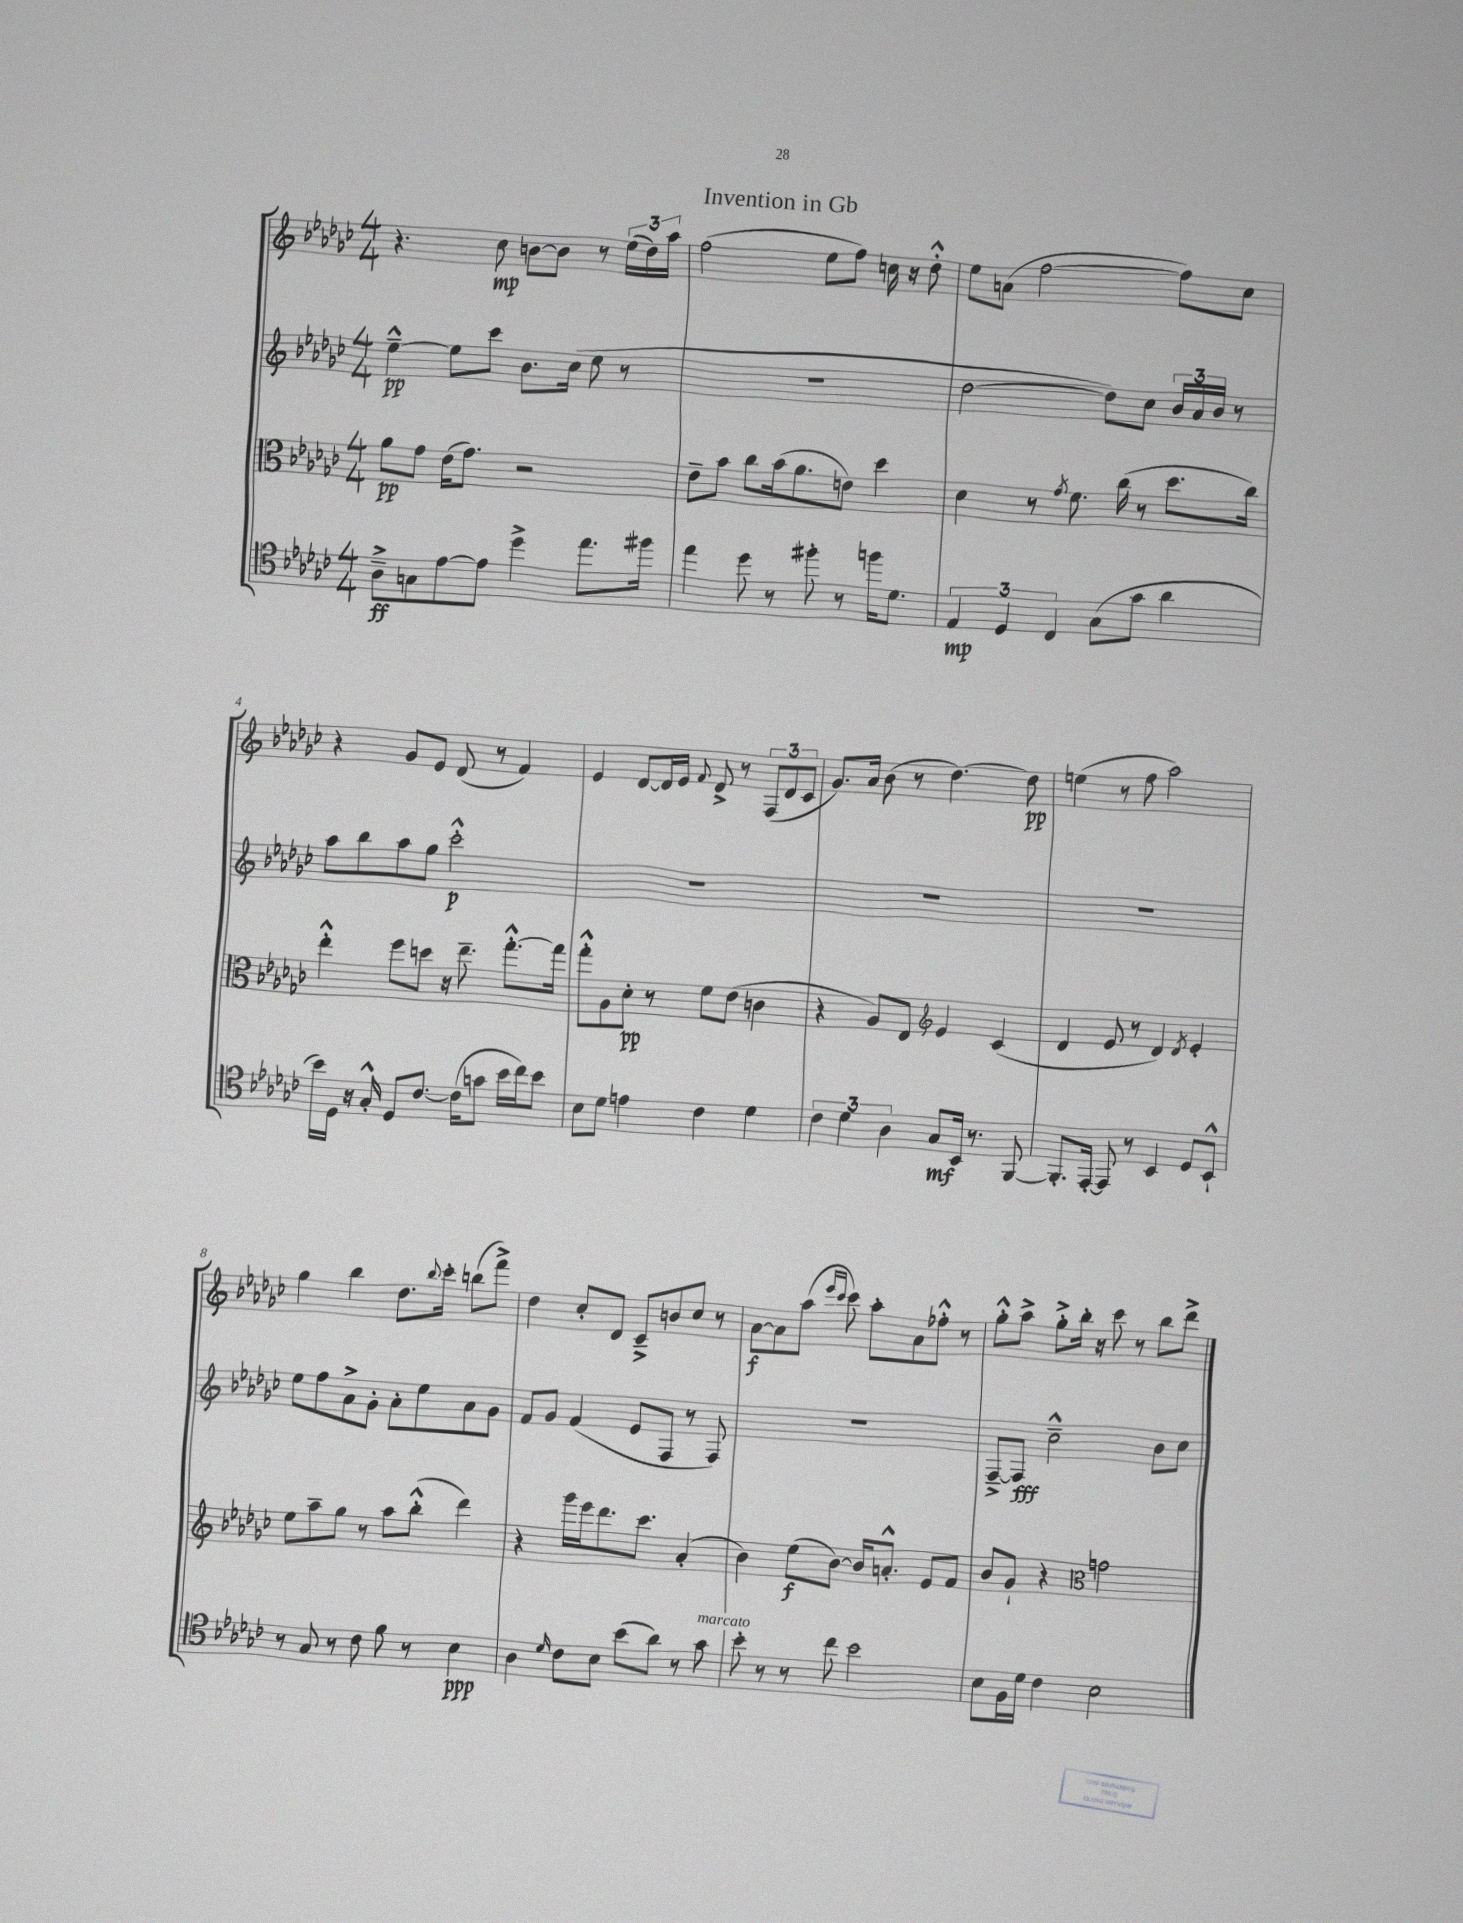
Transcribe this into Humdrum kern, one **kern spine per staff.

**kern	**dynam	**kern	**dynam	**kern	**dynam	**kern	**dynam
*part4	*part4	*part3	*part3	*part2	*part2	*part1	*part1
*staff4	*staff4	*staff3	*staff3	*staff2	*staff2	*staff1	*staff1
*clefC4	*	*clefC3	*	*clefG2	*	*clefG2	*
*k[b-e-a-d-g-c-]	*	*k[b-e-a-d-g-c-]	*	*k[b-e-a-d-g-c-]	*	*k[b-e-a-d-g-c-]	*
*M4/4	*	*M4/4	*	*M4/4	*	*M4/4	*
=1	=1	=1	=1	=1	=1	=1	=1
8A-~^\L	ff	8a-\L	pp	[4ee-~^^\	pp	4.r	.
8Gn\	.	8g-\J	.	.	.	.	.
[8e-\	.	(16e-\KL	.	8ee-\L]	.	.	.
.	.	8.g-\J)	.	.	.	.	.
8e-\J]	.	.	.	8ccc-\J	.	8cc-\	mp
4dd-^\	.	2r	.	8.b-\L	.	[8bn\L	.
.	.	.	.	.	.	8b\J]	.
.	.	.	.	(16cc-\Jk	.	.	.
8.ee-\L	.	.	.	8ee-\	.	8r	.
.	.	.	.	8r	.	(24ee-\LL	.
.	.	.	.	.	.	24dd-\)	.
16ff#X\Jk	.	.	.	.	.	.	.
.	.	.	.	.	.	24aa-\JJ	.
=2	=2	=2	=2	=2	=2	=2	=2
4ee-\	.	8e-~\L	.	1r	.	(2ff\	.
.	.	8b-\J	.	.	.	.	.
8dd-\	.	8cc-\L	.	.	.	.	.
8r	.	(16b-\k	.	.	.	.	.
.	.	8.a-\	.	.	.	.	.
8ff#X'\	.	.	.	.	.	8ee-\L	.
8r	.	8en\J)	.	.	.	8ff\J)	.
16ffn\KL	.	4dd-\	.	.	.	16ccn\	.
8.d-\J	.	.	.	.	.	16r	.
.	.	.	.	.	.	8dd-'^^\	.
=3	=3	=3	=3	=3	=3	=3	=3
6E-/	mp	4d-\	.	[2dd-\	.	8ee-\L	.
.	.	.	.	.	.	(8an\J	.
6D-/	.	.	.	.	.	.	.
.	.	8r	.	.	.	[2ff\	.
6C-/	.	.	.	.	.	.	.
.	.	8qg-/	.	.	.	.	.
.	.	8.f\	.	.	.	.	.
(8G-\L	.	.	.	8dd-\L])	.	.	.
.	.	(16cc-\	.	.	.	.	.
8g-\J	.	8r	.	8cc-\J	.	.	.
4a-\	.	8.dd-\L	.	24b-/LL	.	8ff\L])	.
.	.	.	.	24a-/	.	.	.
.	.	.	.	24b-/JJ	.	.	.
.	.	.	.	8r	.	8cc-\J	.
.	.	16cc-\Jk)	.	.	.	.	.
!!LO:LB:g=z
=4	=4	=4	=4	=4	=4	=4	=4
16b-\LL)	.	4ee-'^^\	.	8aa-\L	.	4r	.
16D-\JJ	.	.	.	.	.	.	.
16r	.	.	.	8bb-\	.	.	.
16G-'^^/	.	.	.	.	.	.	.
8D-/L	.	8ff\L	.	8aa-\	.	8g-/L	.
[8.c-/J	.	8ddn\J	.	8gg-\J	.	8e-/J	.
.	.	16r	.	2ccc-'^^\	p	(8d-/	.
(16c-\KL]	.	8.ee-~\	.	.	.	.	.
8gn\J	.	.	.	.	.	8r	.
16b-\LL	.	[8.gg-'^^\L	.	.	.	4f/)	.
16cc-\J)	.	.	.	.	.	.	.
8b-\J	.	.	.	.	.	.	.
.	.	16gg-\Jk]	.	.	.	.	.
=5	=5	=5	=5	=5	=5	=5	=5
8B-\L	.	8gg-'^^\L	.	1r	.	4e-/	.
8d-\J	.	8A-\	.	.	.	.	.
4en\	.	8d-'\J	pp	.	.	[8d-/L	.
.	.	8r	.	.	.	16d-/L]	.
.	.	.	.	.	.	16e-/JJ	.
.	.	.	.	.	.	8qqf/	.
4c-\	.	8f\L	.	.	.	8d-^/	.
.	.	(8e-\J	.	.	.	8r	.
4d-\	.	4cn\	.	.	.	(12F/L	.
.	.	.	.	.	.	12d-/	.
.	.	.	.	.	.	12c-/J	.
=6	=6	=6	=6	=6	=6	=6	=6
6c-\	.	4r	.	1r	.	8.g-/L)	.
6d-\	.	.	.	.	.	.	.
.	.	.	.	.	.	16a-/Jk	.
.	.	8A-/L)	.	.	.	(8b-\	.
6A-\	.	.	.	.	.	.	.
.	.	8E-/J	.	.	.	8r	.
*	*	*clefG2	*	*	*	*	*
8G-/L	mf	4e-/	.	.	.	[4.dd-\)	.
16BB-/Jk	.	.	.	.	.	.	.
8.r	.	.	.	.	.	.	.
.	.	(4c-/	.	.	.	.	.
[8FF/	.	.	.	.	.	8dd-\]	pp
=7	=7	=7	=7	=7	=7	=7	=7
8.FF'/L]	.	4d-/	.	1r	.	(4een\	.
[16EE-'/Jk	.	.	.	.	.	.	.
8EE-/]	.	8e-/	.	.	.	8r	.
8r	.	8r	.	.	.	8ff\	.
4BB-/	.	4d-/)	.	.	.	2aa-\)	.
.	.	8qd-/	.	.	.	.	.
8D-/L	.	4e-'/	.	.	.	.	.
8BB-`^^/J	.	.	.	.	.	.	.
!!LO:LB:g=z
=8	=8	=8	=8	=8	=8	=8	=8
8r	.	8ee-\L	.	8ee-\L	.	4gg-\	.
8G-/	.	8aa-~\	.	8ff\	.	.	.
8r	.	8gg-\J	.	8a-^\	.	4bb-\	.
8c-\	.	8r	.	8g-'\J	.	.	.
8f\	.	8aa-\L	.	8a-'\L	.	8.dd-\L	.
8r	.	(8bb-'^^\J	.	8ee-\	.	.	.
.	.	.	.	.	.	8qqbb-/	.
.	.	.	.	.	.	16ccc-'\Jk	.
4B-\	ppp	4ddd-\)	.	8a-\	.	(8bbn\L	.
.	.	.	.	8g-\J	.	8fff^\J)	.
=9	=9	=9	=9	=9	=9	=9	=9
4A-\	.	4r	.	8f/L	.	4dd-\	.
.	.	.	.	8g-/J	.	.	.
16qqd-/	.	.	.	.	.	.	.
8c-\L	.	16ggg-\LL	.	(4f/	.	8cc-'/L	.
.	.	16eee-\J	.	.	.	.	.
8B-\J	.	8.ddd-\	.	.	.	8d-/J	.
(8b-\L	.	.	.	8e-/L	.	8c-~^/L	.
.	.	8.ccc-\J	.	.	.	.	.
8a-\J)	.	.	.	8F/J	.	8bn/	.
8r	.	(4a-'/	.	8r	.	8cc-/J	.
!LO:TX:a:i:t=marcato	!	!	!	!	!	!	!
8g-\	.	.	.	8F/)	.	8r	.
=10	=10	=10	=10	=10	=10	=10	=10
8b-'\	.	4b-\)	.	1r	.	[8a-\L	f
8r	.	.	.	.	.	8a-\]	.
8r	.	(8ee-\L	f	.	.	(8aa-\J	.
.	.	.	.	.	.	16qqeee-/LL	.
.	.	.	.	.	.	16qqccc-/JJ	.
8cc-\	.	[8b-\J)	.	.	.	8ccc-\)	.
2b-\	.	16b-/KL]	.	.	.	8aa-'\L	.
.	.	8.an'^^/J	.	.	.	.	.
.	.	.	.	.	.	8a-\	.
.	.	8e-/L	.	.	.	8ff-X'^^\J	.
.	.	8f/J	.	.	.	8r	.
=11	=11	=11	=11	=11	=11	=11	=11
8B-\L	.	8b-/L	.	[8F~^/L	.	8gg-'^^\L	.
16F\L	.	8g-`/J	.	8F/J]	fff	8aa-^\J	.
16d-\JJ	.	.	.	.	.	.	.
4c-\	.	4r	.	2cc-~^^\	.	8gg-'^\L	.
.	.	.	.	.	.	16bb-'\Jk	.
.	.	.	.	.	.	16r	.
*	*	*clefC3	*	*	*	*	*
2B-\	.	2gn\	.	.	.	8ccc-\	.
.	.	.	.	.	.	8r	.
.	.	.	.	8b-\L	.	8bb-\L	.
.	.	.	.	8cc-\J	.	8ddd-^\J	.
==	==	==	==	==	==	==	==
*-	*-	*-	*-	*-	*-	*-	*-
